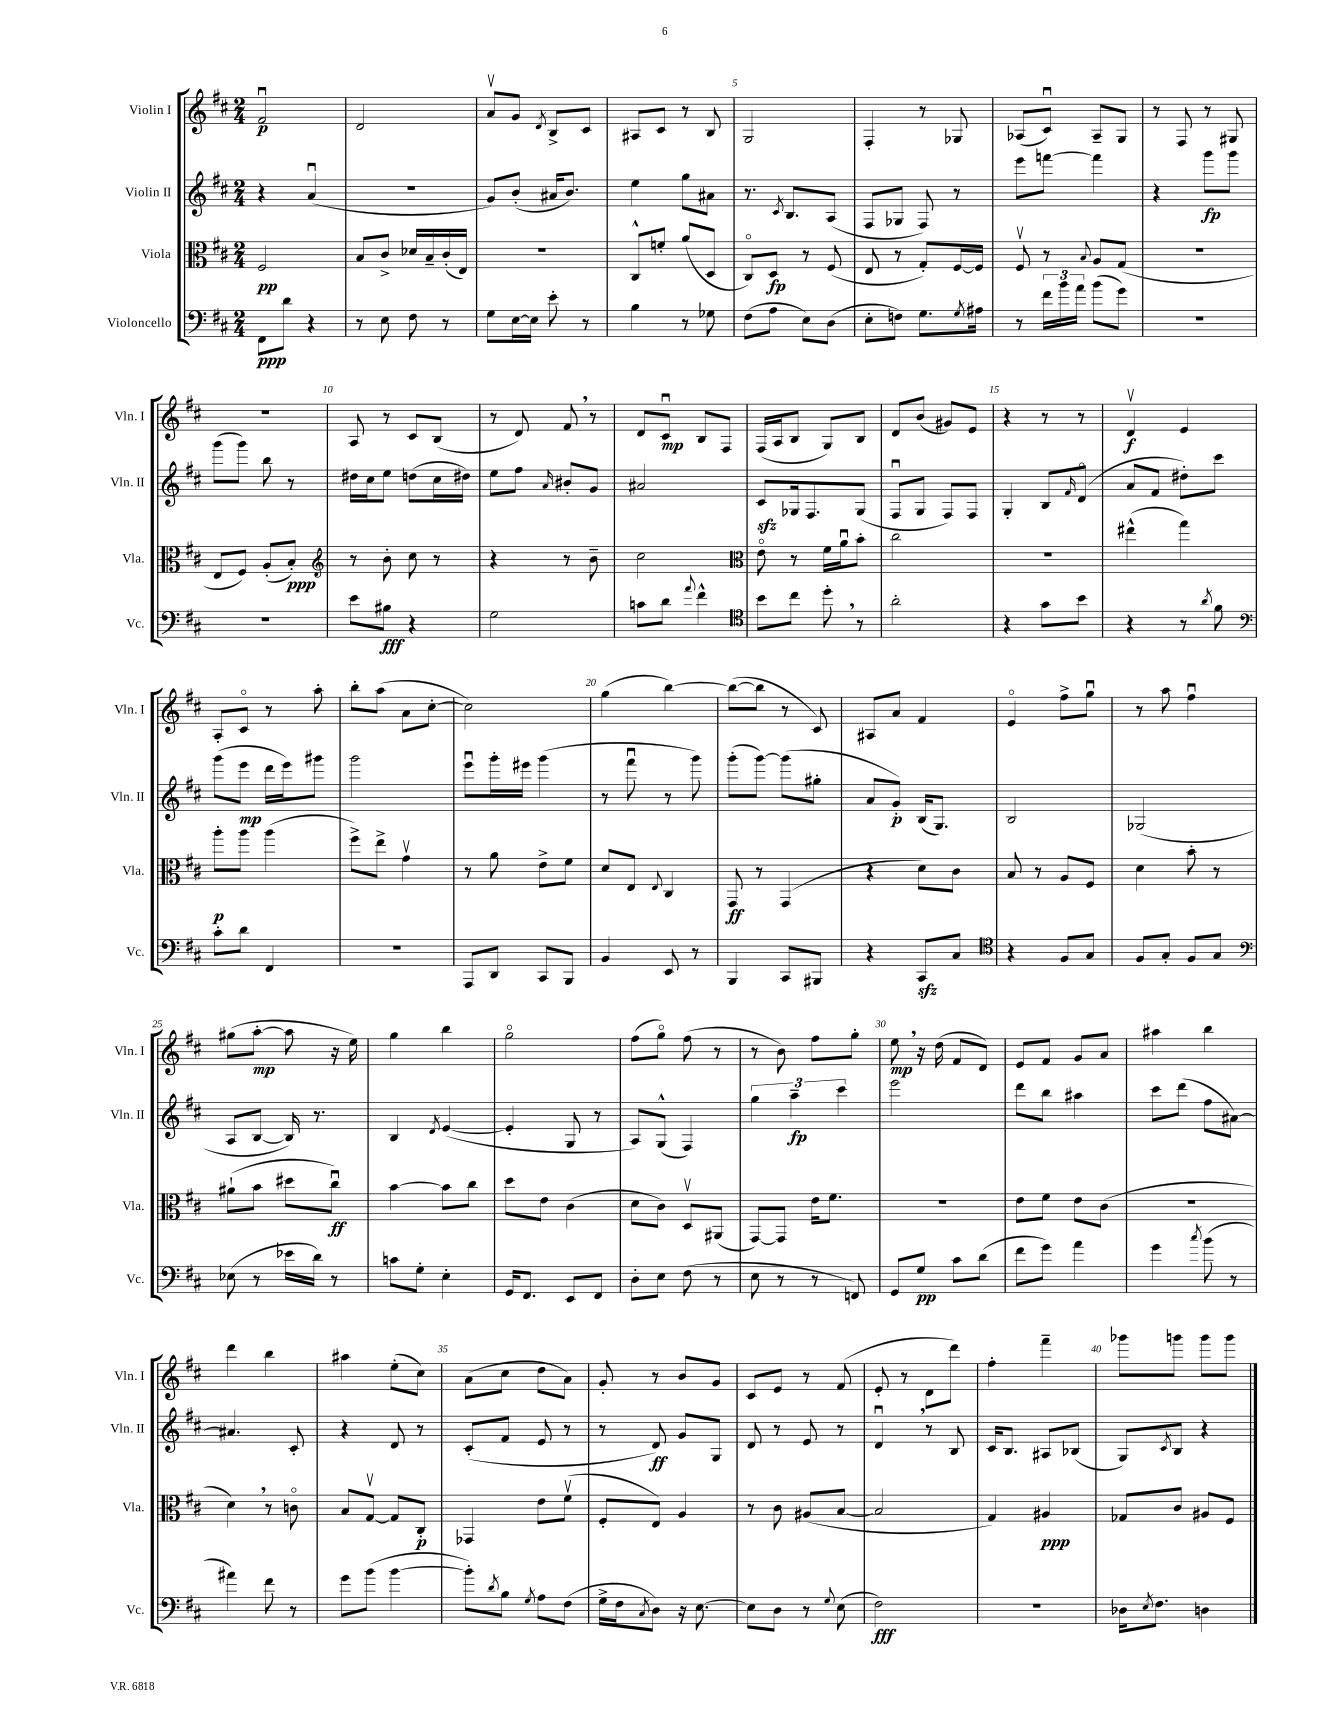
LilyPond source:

<<
\new StaffGroup <<
\new Staff = "s0" \with { instrumentName = "Violin I" shortInstrumentName = "Vln. I" } {
    \clef treble \key d \major \numericTimeSignature \time 2/4
    fis'2\downbow\p |
    d'2 |
    a'8\upbow g'8 \acciaccatura { d'8 } b8-> cis'8 |
    ais8 cis'8 r8 b8 |
    g2 |
    fis4-. r8 ges8 |
    aes8( cis'8\downbow) aes8-- g8 |
    r8 fis8 r8 gis8 |
    R2 |
    a8 r8 cis'8 b8( |
    r8 d'8) fis'8 \breathe r8 |
    d'8 cis'8\downbow\mp b8 fis8 |
    fis16( a16 b8 g8) b8 |
    d'8 b'8( gis'8) e'8 |
    r4 r8 r8 |
    d'4\upbow\f e'4 |
    a8-. cis'8\flageolet r8 a''8-. |
    b''8-. a''8( a'8 cis''8~-. |
    cis''2) |
    g''4( b''4~) |
    b''8~( b''8 r8 cis'8) |
    ais8 a'8 fis'4 |
    e'4\flageolet fis''8-> g''8\downbow |
    r8 a''8 fis''4\downbow |
    gis''8( a''8~-.\mp a''8 r16 e''16) |
    g''4 b''4 |
    g''2\flageolet |
    fis''8( g''8\flageolet) fis''8( r8 |
    r8 b'8) fis''8 g''8-. |
    e''8\mp \breathe r16 d''16( fis'8 d'8) |
    e'8 fis'8 g'8 a'8 |
    ais''4 b''4 |
    d'''4 b''4 |
    ais''4 e''8-.( cis''8) |
    a'8( cis''8 d''8 a'8) |
    g'8-. r8 b'8 g'8 |
    cis'8 e'8 r8 fis'8( |
    e'8-. r8 d'8 d'''8) |
    fis''4-. fis'''4-- |
    ges'''8 g'''8 g'''8 g'''8 \bar "|." |
}
\new Staff = "s1" \with { instrumentName = "Violin II" shortInstrumentName = "Vln. II" } {
    \clef treble \key d \major \numericTimeSignature \time 2/4
    r4 a'4\downbow( |
    r2 |
    g'8) b'8-.( ais'16 b'8.) |
    e''4 g''8 ais'8 |
    r8. \acciaccatura { cis'8 } b8. a8( |
    fis8 ges8 fis8) r8 |
    e'''8 f'''8~ f'''4 |
    r4 g'''8\fp g'''8 |
    g'''8( g'''8) b''8 r8 |
    dis''16 cis''16 e''8 d''8( cis''16 dis''16) |
    e''8 fis''8 \grace { a'16 } bis'8-. g'8 |
    ais'2 |
    cis'8\sfz ges16 fis8. ges8( |
    fis8\downbow g8 fis8) fis8 |
    g4-. b8 \grace { fis'16 } d'8\flageolet( |
    a'8 fis'8 dis''8-.) cis'''8 |
    g'''8( e'''8\mp d'''16 e'''16) gis'''8 |
    g'''2 |
    e'''8\downbow g'''16-. eis'''16 g'''4( |
    r8 fis'''8\downbow r8 g'''8) |
    g'''8-.( g'''8~) g'''8( gis''8-. |
    a'8 g'8-.\p) b16( g8.) |
    b2 |
    ges2( |
    a8 b8~ b16) r8. |
    b4 \acciaccatura { d'8 } e'4~( |
    e'4-. g8 r8 |
    a8) g8-^( fis4) |
    \tuplet 3/2 { g''4 a''4--\fp cis'''4 } |
    e'''2 |
    d'''8 b''8 ais''4 |
    cis'''8 d'''8( fis''8 ais'8~) |
    ais'4. cis'8-. |
    r4 d'8 r8 |
    cis'8-.( fis'8 e'8 r8 |
    r8 d'8\ff) g'8 g8 |
    d'8 r8 e'8 r8 |
    d'4\downbow \breathe r8 b8 |
    cis'16 b8. ais8 bes8( |
    g8) \acciaccatura { cis'8 } b8 r4 \bar "|." |
}
\new Staff = "s2" \with { instrumentName = "Viola" shortInstrumentName = "Vla." } {
    \clef alto \key d \major \numericTimeSignature \time 2/4
    fis2\pp |
    b8 cis'8-> des'16 b16-- cis'16-.( e16) |
    r2 |
    cis8-^ f'8-. a'8( d8 |
    cis8\flageolet) d8\fp r8 fis8( |
    e8 r8 g8-.) fis16~ fis16 |
    fis8\upbow r8 \appoggiatura { b8 } a8 g8( |
    r2 |
    e8 fis8) a8-.( b8-.\ppp) |
    \clef treble r8 b'8-. cis''8 r8 |
    r4 r8 b'8-- |
    cis''2 |
    \clef alto e'8\flageolet r8 fis'16 a'16\downbow b'8-. |
    cis''2 |
    R2 |
    eis''4-^( g''4) |
    a''8-.\p a''8 a''4( |
    fis''8->) e''8-> g'4\upbow |
    r8 a'8 e'8-> fis'8 |
    d'8 e8 \appoggiatura { e8 } cis4 |
    g,8\ff r8 g,4( |
    r4 d'8) cis'8 |
    b8 r8 a8 fis8 |
    d'4 b'8-. r8 |
    ais'8-!( b'8 dis''8 cis''8\downbow\ff) |
    b'4~ b'8 cis''8 |
    d''8 e'8 cis'4( |
    d'8 cis'8) d8\upbow ais,8( |
    g,8~) g,8 e'16 fis'8. |
    R2 |
    e'8 fis'8 e'8 cis'8( |
    r2 |
    d'4) \breathe r8 c'8\flageolet |
    b8 g8~\upbow g8 cis8-.\p |
    ges,4 e'8 fis'8\upbow( |
    fis8-. e8) a4 |
    r8 cis'8 ais8( b8~ |
    b2 |
    g4) ais4\ppp |
    ges8 cis'8 ais8 fis8 \bar "|." |
}
\new Staff = "s3" \with { instrumentName = "Violoncello" shortInstrumentName = "Vc." } {
    \clef bass \key d \major \numericTimeSignature \time 2/4
    fis,8\ppp d'8 r4 |
    r8 e8 fis8 r8 |
    g8 e16~ e16 e'8-. r8 |
    b4 r8 ges8 |
    fis8( a8 e8) d8( |
    e8-. f8) g8. \acciaccatura { g8 } ais16 |
    r8 \tuplet 3/2 { fis'16 b'16 a'16 } b'8( g'8) |
    r2 |
    R2 |
    e'8 bis8\fff r4 |
    g2 |
    c'8 d'8 \appoggiatura { a'8 } fis'4-^ |
    \clef tenor b'8 cis''8 d''8-. \breathe r8 |
    a'2-. |
    r4 g'8 b'8 |
    r4 r8 \acciaccatura { a'8 } fis'8 |
    \clef bass cis'8-. d'8 fis,4 |
    r2 |
    a,,8 d,8 cis,8 b,,8 |
    b,4 e,8 r8 |
    b,,4 cis,8 bis,,8 |
    r4 cis,8\sfz cis8 |
    \clef tenor r4 fis8 g8 |
    fis8 g8-. fis8 g8 |
    \clef bass ees8( r8 ees'16 d'16) r8 |
    c'8 g8-. e4-. |
    g,16 fis,8. e,8 fis,8 |
    d8-. e8 fis8( r8 |
    e8 r8 r8 f,8) |
    g,8 g8\pp cis'8 d'8( |
    fis'8 g'8) a'4 |
    g'4 \acciaccatura { cis''8 } b'8( r8 |
    ais'4) fis'8 r8 |
    g'8 b'8( b'4~ |
    b'8-.) \acciaccatura { d'8 } b8 \acciaccatura { g8 } a8 fis8( |
    g16-> fis16 \acciaccatura { cis8 } d8) r16 e8.~ |
    e8 d8 r8 \appoggiatura { g8 } e8( |
    fis2\fff) |
    r2 |
    des16 \acciaccatura { e8 } fis8. d4 \bar "|." |
}
>>
>>
\layout { \context { \Score \override BarNumber.break-visibility = ##(#f #t #t) barNumberVisibility = #(every-nth-bar-number-visible 5) } }
